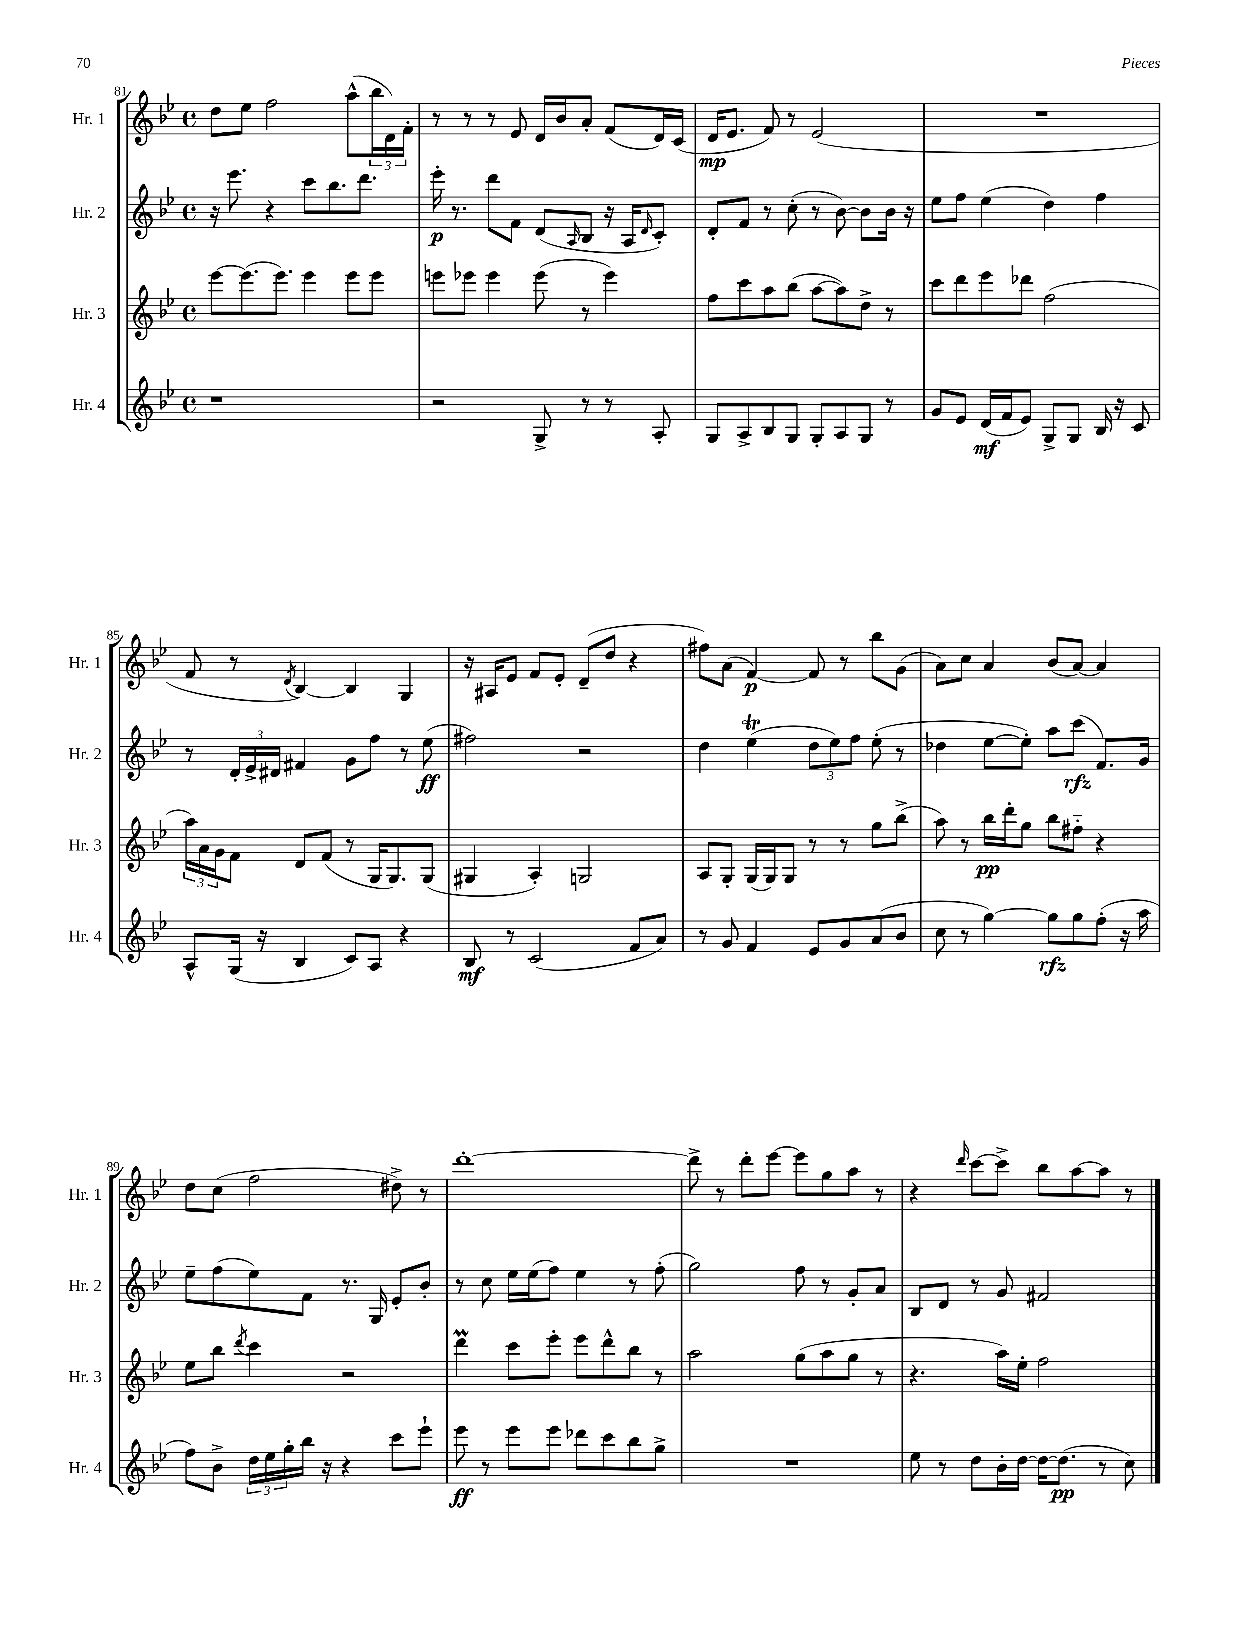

**kern	**dynam	**kern	**dynam	**kern	**dynam	**kern	**dynam
*part4	*part4	*part3	*part3	*part2	*part2	*part1	*part1
*staff4	*staff4	*staff3	*staff3	*staff2	*staff2	*staff1	*staff1
*I"Hr. 4	*	*I"Hr. 3	*	*I"Hr. 2	*	*I"Hr. 1	*
*I'Hr. 4	*	*I'Hr. 3	*	*I'Hr. 2	*	*I'Hr. 1	*
*clefG2	*	*clefG2	*	*clefG2	*	*clefG2	*
*k[b-e-]	*	*k[b-e-]	*	*k[b-e-]	*	*k[b-e-]	*
*M4/4	*	*M4/4	*	*M4/4	*	*M4/4	*
*met(c)	*	*met(c)	*	*met(c)	*	*met(c)	*
=81	=81	=81	=81	=81	=81	=81	=81
1r	.	[8eee-\L	.	16r	.	8dd\L	.
.	.	.	.	8.eee-\	.	.	.
.	.	(8.eee-\]	.	.	.	8ee-\J	.
.	.	.	.	4r	.	2ff\	.
.	.	8.eee-\J)	.	.	.	.	.
.	.	4eee-\	.	8ccc\L	.	.	.
.	.	.	.	8.bb-\	.	.	.
.	.	8eee-\L	.	.	.	(8aa^^\L	.
.	.	.	.	8.ddd\J	.	.	.
.	.	8eee-\J	.	.	.	24bb-\L	.
.	.	.	.	.	.	24d\)	.
.	.	.	.	.	.	24f'\JJ	.
=82	=82	=82	=82	=82	=82	=82	=82
2r	.	8eeen\L	.	16eee-'\	p	8r	.
.	.	.	.	8.r	.	.	.
.	.	8eee-X\J	.	.	.	8r	.
.	.	4eee-\	.	8ddd\L	.	8r	.
.	.	.	.	8f\J	.	8e-/	.
8G^/	.	(8eee-\	.	(8d/L	.	16d/LL	.
.	.	.	.	.	.	16b-/J	.
.	.	.	.	16qqA/	.	.	.
8r	.	8r	.	8B-/J	.	8a'/J	.
8r	.	4eee-\)	.	16r	.	(8f/L	.
.	.	.	.	16A/KL	.	.	.
.	.	.	.	16qqd/	.	.	.
8A'/	.	.	.	8c'/J)	.	16d/L)	.
.	.	.	.	.	.	(16c/JJ	.
=83	=83	=83	=83	=83	=83	=83	=83
8G/L	.	8ff\L	.	8d'/L	.	16d/KL	mp
.	.	.	.	.	.	8.e-/J	.
8A^/	.	8ccc\	.	8f/J	.	.	.
8B-/	.	8aa\	.	8r	.	8f/)	.
8G/J	.	(8bb-\J	.	(8cc'\	.	8r	.
8G'/L	.	[8aa\L	.	8r	.	(2e-/	.
8A/	.	8aa\])	.	[8b-\)	.	.	.
8G/J	.	8dd^\J	.	8b-\L]	.	.	.
8r	.	8r	.	16b-\Jk	.	.	.
.	.	.	.	16r	.	.	.
=84	=84	=84	=84	=84	=84	=84	=84
8g/L	.	8ccc\L	.	8ee-\L	.	1r	.
8e-/J	.	8ddd\	.	8ff\J	.	.	.
(16d/LL	mf	8eee-\	.	(4ee-\	.	.	.
16f/J	.	.	.	.	.	.	.
8e-/J)	.	8ddd-X\J	.	.	.	.	.
8G^/L	.	(2ff\	.	4dd\)	.	.	.
8G/J	.	.	.	.	.	.	.
16B-/	.	.	.	4ff\	.	.	.
16r	.	.	.	.	.	.	.
8c/	.	.	.	.	.	.	.
!!LO:LB:g=z
=85	=85	=85	=85	=85	=85	=85	=85
8A^^/L	.	24aa\LL)	.	8r	.	8f/	.
.	.	24a\	.	.	.	.	.
.	.	24g\J	.	.	.	.	.
(16G/Jk	.	8f\J	.	24d'/LL	.	8r	.
.	.	.	.	24e-^/	.	.	.
16r	.	.	.	.	.	.	.
.	.	.	.	24d#X/JJ	.	.	.
.	.	.	.	.	.	8qd/	.
4B-/	.	8d/L	.	4f#X/	.	[4B-/)	.
.	.	(8f/J	.	.	.	.	.
8c/L)	.	8r	.	8g\L	.	4B-/]	.
8A/J	.	16G/KL	.	8ff\J	.	.	.
.	.	8.G/)	.	.	.	.	.
4r	.	.	.	8r	.	4G/	.
.	.	(8G/J	.	(8ee-\	ff	.	.
=86	=86	=86	=86	=86	=86	=86	=86
8B-/	mf	4G#X/	.	2ff#X\)	.	16r	.
.	.	.	.	.	.	16A#X/KL	.
8r	.	.	.	.	.	8e-/J	.
(2c/	.	4A'/)	.	.	.	8f/L	.
.	.	.	.	.	.	8e-'/J	.
.	.	2Gn/	.	2r	.	(8d~/L	.
.	.	.	.	.	.	8dd/J	.
8f/L	.	.	.	.	.	4r	.
8a/J)	.	.	.	.	.	.	.
=87	=87	=87	=87	=87	=87	=87	=87
8r	.	8A/L	.	4dd\	.	8ff#X\L)	.
8g/	.	8G'/J	.	.	.	(8a\J	.
4f/	.	(16G/LL	.	(4ee-T\	.	[4f/)	p
.	.	16G/J)	.	.	.	.	.
.	.	8G/J	.	.	.	.	.
8e-/L	.	8r	.	12dd\L	.	8f/]	.
.	.	.	.	12ee-\)	.	.	.
8g/	.	8r	.	.	.	8r	.
.	.	.	.	12ff\J	.	.	.
(8a/	.	8gg\L	.	(8ee-'\	.	8bb-\L	.
8b-/J	.	(8bb-^\J	.	8r	.	(8g\J	.
=88	=88	=88	=88	=88	=88	=88	=88
8cc\	.	8aa\)	.	4dd-X\	.	8a\L)	.
8r	.	8r	.	.	.	8cc\J	.
[4gg\)	.	16bb-\LL	pp	[8ee-\L	.	4a/	.
.	.	16ddd'\J	.	.	.	.	.
.	.	8gg\J	.	8ee-'\J])	.	.	.
8gg\L]	rfz	8bb-\L	.	8aa\L	.	(8b-/L	.
8gg\	.	8ff#X\J	.	(8ccc\J	rfz	[8a/J)	.
(8ff'\J	.	4r	.	8.f/L)	.	4a/]	.
16r	.	.	.	.	.	.	.
16aa\	.	.	.	16g/Jk	.	.	.
!!LO:LB:g=z
=89	=89	=89	=89	=89	=89	=89	=89
8ff\L)	.	8ee-\L	.	8ee-~\L	.	8dd\L	.
8b-^\J	.	8bb-\J	.	(8ff\	.	(8cc\J	.
.	.	8qddd/	.	.	.	.	.
24dd\LL	.	4ccc\	.	8ee-\)	.	2ff\	.
24ee-\	.	.	.	.	.	.	.
24gg'\	.	.	.	.	.	.	.
16bb-\JJ	.	.	.	8f\J	.	.	.
16r	.	.	.	.	.	.	.
4r	.	2r	.	8.r	.	.	.
.	.	.	.	16G/	.	.	.
8ccc\L	.	.	.	8e-'/L	.	8dd#X^\)	.
8eee-`\J	.	.	.	8b-'/J	.	8r	.
=90	=90	=90	=90	=90	=90	=90	=90
8eee-\	ff	4dddm\	.	8r	.	[1ddd'	.
8r	.	.	.	8cc\	.	.	.
8eee-\L	.	8ccc\L	.	16ee-\LL	.	.	.
.	.	.	.	(16ee-\J	.	.	.
8eee-\J	.	8eee-'\J	.	8ff\J)	.	.	.
8ddd-X\L	.	8eee-\L	.	4ee-\	.	.	.
8ccc\	.	8ddd^^\	.	.	.	.	.
8bb-\	.	8bb-\J	.	8r	.	.	.
8gg^\J	.	8r	.	(8ff'\	.	.	.
=91	=91	=91	=91	=91	=91	=91	=91
1r	.	2aa\	.	2gg\)	.	8ddd^\]	.
.	.	.	.	.	.	8r	.
.	.	.	.	.	.	8ddd'\L	.
.	.	.	.	.	.	[8eee-\J	.
.	.	(8gg\L	.	8ff\	.	8eee-\L]	.
.	.	8aa\	.	8r	.	8gg\	.
.	.	8gg\J	.	8g'/L	.	8aa\J	.
.	.	8r	.	8a/J	.	8r	.
=92	=92	=92	=92	=92	=92	=92	=92
8ee-\	.	4.r	.	8B-/L	.	4r	.
8r	.	.	.	8d/J	.	.	.
.	.	.	.	.	.	16qqddd/	.
8dd\L	.	.	.	8r	.	[8ccc\L	.
16b-'\L	.	16aa\LL)	.	8g/	.	8ccc^\J]	.
[16dd\JJ	.	16ee-'\JJ	.	.	.	.	.
16dd\KL_	.	2ff\	.	2f#X/	.	8bb-\L	.
(8.dd\J]	pp	.	.	.	.	.	.
.	.	.	.	.	.	[8aa\	.
8r	.	.	.	.	.	8aa\J]	.
8cc\)	.	.	.	.	.	8r	.
==	==	==	==	==	==	==	==
*-	*-	*-	*-	*-	*-	*-	*-
